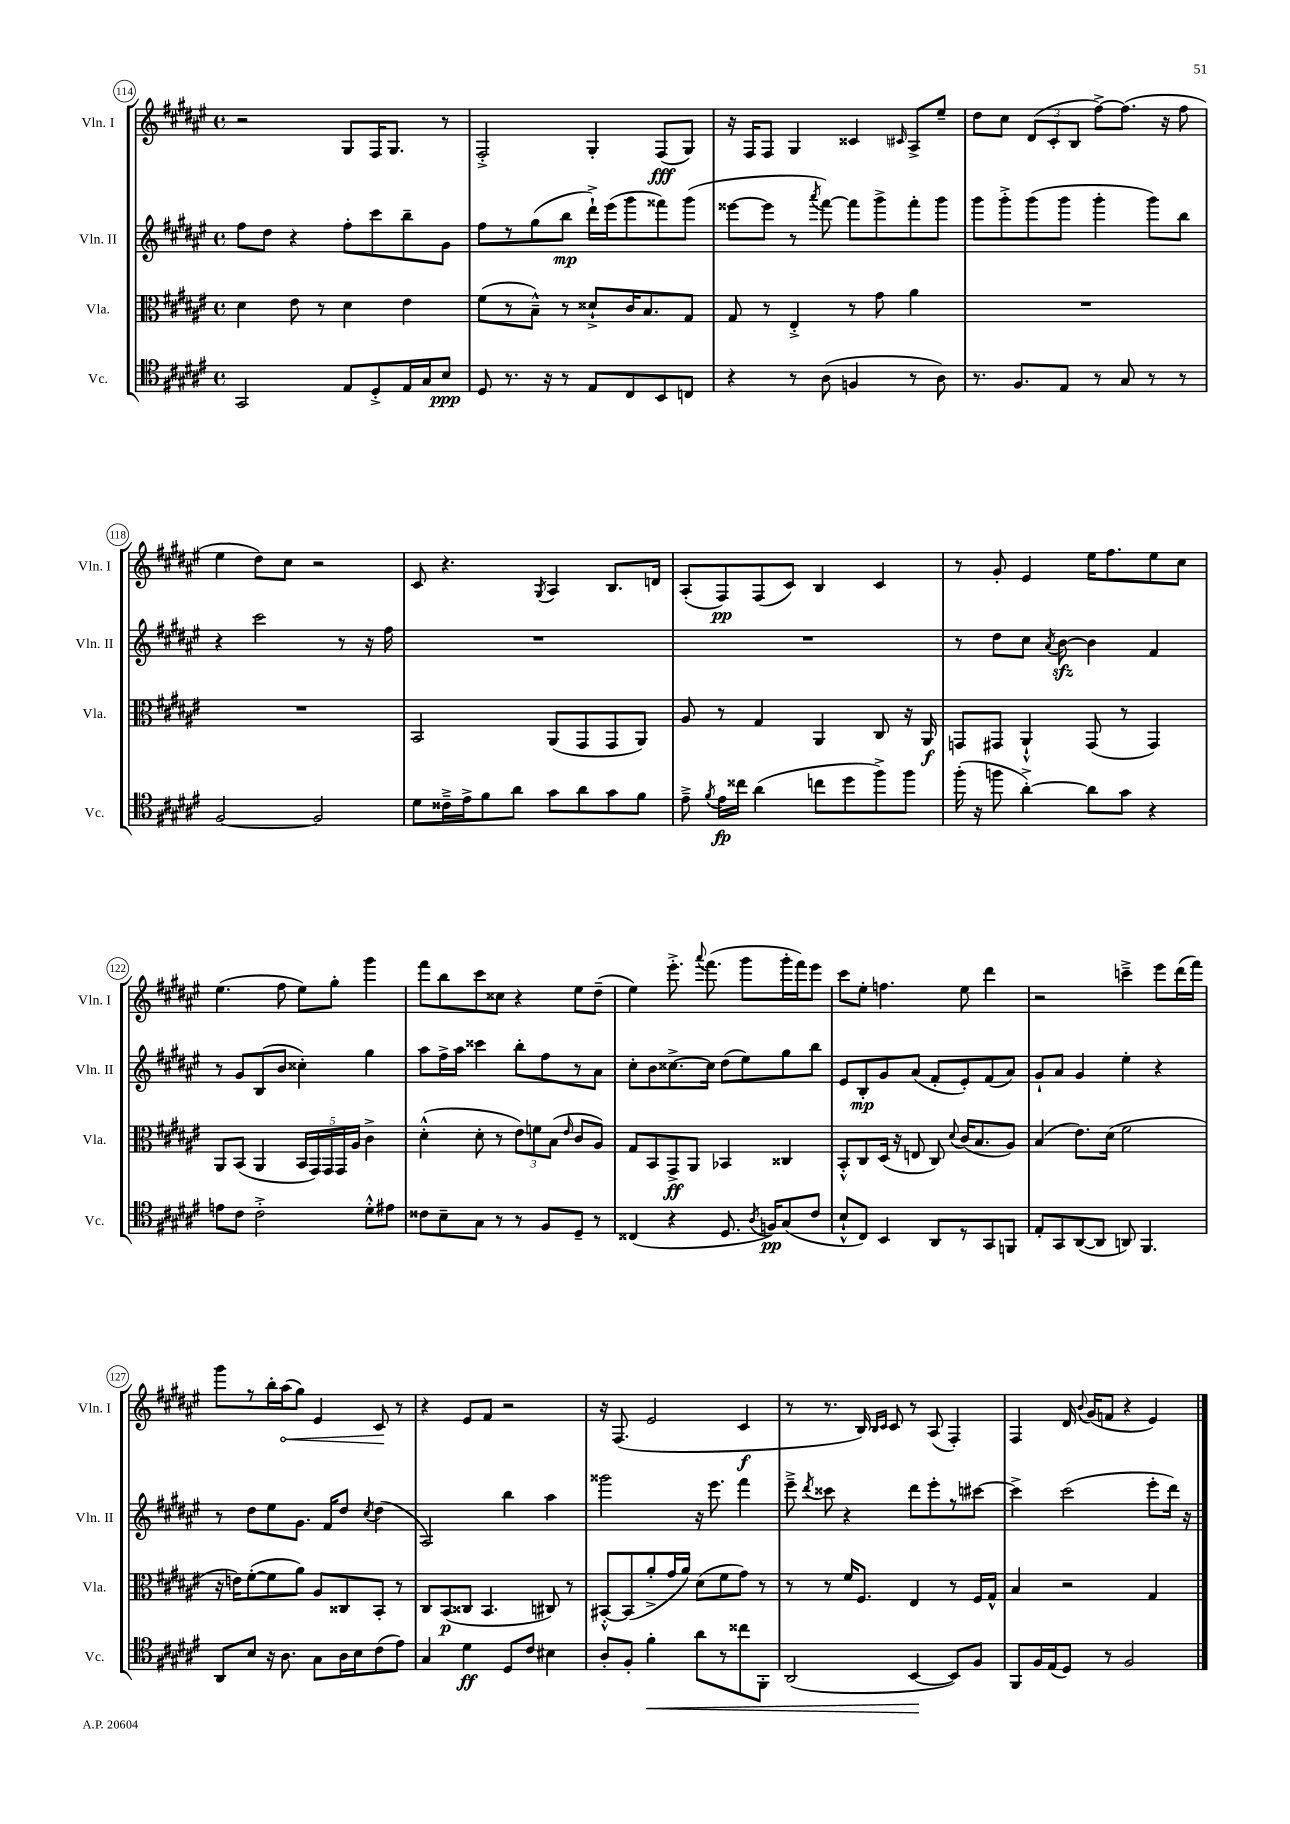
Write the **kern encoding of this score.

**kern	**dynam	**kern	**dynam	**kern	**dynam	**kern	**dynam
*part4	*part4	*part3	*part3	*part2	*part2	*part1	*part1
*staff4	*staff4	*staff3	*staff3	*staff2	*staff2	*staff1	*staff1
*I"Vc.	*	*I"Vla.	*	*I"Vln. II	*	*I"Vln. I	*
*I'Vc.	*	*I'Vla.	*	*I'Vln. II	*	*I'Vln. I	*
*clefC4	*	*clefC3	*	*clefG2	*	*clefG2	*
*k[f#c#g#d#a#e#]	*	*k[f#c#g#d#a#e#]	*	*k[f#c#g#d#a#e#]	*	*k[f#c#g#d#a#e#]	*
*M4/4	*	*M4/4	*	*M4/4	*	*M4/4	*
*met(c)	*	*met(c)	*	*met(c)	*	*met(c)	*
=114	=114	=114	=114	=114	=114	=114	=114
2GG#/	.	4d#\	.	8ff#\L	.	2r	.
.	.	.	.	8dd#\J	.	.	.
.	.	8e#\	.	4r	.	.	.
.	.	8r	.	.	.	.	.
8E#/L	.	4d#\	.	8ff#'\L	.	8G#/L	.
8D#'^/	.	.	.	8ccc#\	.	16F#/K	.
.	.	.	.	.	.	8.G#/J	.
16E#/L	.	4e#\	.	8bb~\	.	.	.
16G#/J	.	.	.	.	.	.	.
8B/J	ppp	.	.	8g#\J	.	8r	.
=115	=115	=115	=115	=115	=115	=115	=115
8D#/	.	(8f#\L	.	8ff#\L	.	2F#'^/	.
8.r	.	8r	.	8r	.	.	.
.	.	8B~^^\J)	.	(8gg#\	.	.	.
16r	.	.	.	.	.	.	.
8r	.	8r	.	8bb\J	mp	.	.
8E#/L	.	8d##X`^/L	.	16ddd#`^\LL)	.	4G#'/	.
.	.	.	.	(16eee#\J	.	.	.
8C#/	.	16c#/K	.	8ggg#\	.	.	.
.	.	8.B/	.	.	.	.	.
8BB/	.	.	.	8fff##X\)	.	(8F#/L	fff
8Cn/J	.	8G#/J	.	(8ggg#\J	.	8G#/J)	.
=116	=116	=116	=116	=116	=116	=116	=116
4r	.	8G#/	.	[8eee##X\L	.	16r	.
.	.	.	.	.	.	16F#/KL	.
.	.	8r	.	8eee##\J]	.	8F#/J	.
8r	.	4E#'^/	.	8r	.	4G#/	.
.	.	.	.	8qaaa#/	.	.	.
(8A#\	.	.	.	[8fff#\)	.	.	.
4Fn/	.	8r	.	8fff#\L]	.	4c##X/	.
.	.	8g#\	.	8ggg#^\	.	.	.
.	.	.	.	.	.	16qqc#X/	.
8r	.	4a#\	.	8fff#'\	.	8A#^/L	.
8A#\)	.	.	.	8ggg#\J	.	8ee#~/J	.
=117	=117	=117	=117	=117	=117	=117	=117
8.r	.	1r	.	8ggg#\L	.	8dd#\L	.
.	.	.	.	8ggg#'^\	.	8cc#\J	.
8.F#/L	.	.	.	.	.	.	.
.	.	.	.	(8ggg#\	.	(12d#/L	.
.	.	.	.	.	.	12c#'/	.
8E#/J	.	.	.	8ggg#\J	.	.	.
.	.	.	.	.	.	12B/J	.
8r	.	.	.	4ggg#'\	.	[8ff#^\L)	.
8G#/	.	.	.	.	.	(8.ff#\J]	.
8r	.	.	.	8ggg#\L)	.	.	.
.	.	.	.	.	.	16r	.
8r	.	.	.	8bb\J	.	8ff#\	.
!!LO:LB:g=z
=118	=118	=118	=118	=118	=118	=118	=118
[2F#/	.	1r	.	4r	.	4ee#\	.
.	.	.	.	2ccc#\	.	8dd#\L)	.
.	.	.	.	.	.	8cc#\J	.
2F#/]	.	.	.	.	.	2r	.
.	.	.	.	8r	.	.	.
.	.	.	.	16r	.	.	.
.	.	.	.	16ff#\	.	.	.
=119	=119	=119	=119	=119	=119	=119	=119
8d#\L	.	2BB/	.	1r	.	8c#/	.
16c##X~^\L	.	.	.	.	.	4.r	.
16e#^\J	.	.	.	.	.	.	.
8f#\	.	.	.	.	.	.	.
8a#\J	.	.	.	.	.	.	.
.	.	.	.	.	.	8qG#/	.
8g#\L	.	(8AA#/L	.	.	.	4A#/	.
8a#\	.	8GG#/	.	.	.	.	.
8g#\	.	8GG#/	.	.	.	8.B/L	.
8f#\J	.	8AA#/J)	.	.	.	.	.
.	.	.	.	.	.	16dn/Jk	.
=120	=120	=120	=120	=120	=120	=120	=120
8e#~^\	.	8A#/	.	1r	.	(8A#'/L	.
8qf#/	.	.	.	.	.	.	.
16e#\LL	fp	8r	.	.	.	8F#/)	pp
16cc##X\JJ	.	.	.	.	.	.	.
(4a#\	.	4G#/	.	.	.	(8F#/	.
.	.	.	.	.	.	8c#/J)	.
8ccn\L	.	4AA#/	.	.	.	4B/	.
8dd#\	.	.	.	.	.	.	.
8ff#^\)	.	8C#/	.	.	.	4c#/	.
8ff#\J	.	16r	.	.	.	.	.
.	.	16AA#/	f	.	.	.	.
=121	=121	=121	=121	=121	=121	=121	=121
(16ff#'\	.	8GGn/L	.	8r	.	8r	.
16r	.	.	.	.	.	.	.
8ffn\	.	8GG#X/J	.	8dd#\L	.	8g#'/	.
[4a#'^\)	.	4AA#`^^/	.	8cc#\J	.	4e#/	.
.	.	.	.	8qa#/	.	.	.
.	.	.	.	[8bzz\	.	.	.
8a#\L]	.	(8GG#/	.	4b\]	.	16ee#\KL	.
.	.	.	.	.	.	8.ff#\	.
8g#\J	.	8r	.	.	.	.	.
4r	.	4GG#/)	.	4f#/	.	8ee#\	.
.	.	.	.	.	.	8cc#\J	.
!!LO:LB:g=z
=122	=122	=122	=122	=122	=122	=122	=122
8en\L	.	8AA#/L	.	8r	.	(4.ee#\	.
8c#\J	.	(8BB/J	.	8g#/L	.	.	.
2c#'^\	.	4AA#/	.	(8B/	.	.	.
.	.	.	.	8b/J	.	8ff#\	.
.	.	20BB/LL	.	4cc##X'\)	.	8ee#\L)	.
.	.	20GG#/)	.	.	.	.	.
.	.	20GG#/	.	.	.	.	.
.	.	.	.	.	.	8gg#'\J	.
.	.	20GG#/	.	.	.	.	.
.	.	20A#/JJ	.	.	.	.	.
8d#'^^\L	.	4c#^\	.	4gg#\	.	4ggg#\	.
8e#X\J	.	.	.	.	.	.	.
=123	=123	=123	=123	=123	=123	=123	=123
8c##X\L	.	(4d#'^^\	.	8aa#\L	.	8fff#\L	.
8B~\	.	.	.	16ff#^\L	.	8bb\	.
.	.	.	.	16aa#\JJ	.	.	.
8G#\J	.	8d#'\	.	4ccc##X\	.	8ccc#\	.
8r	.	8r	.	.	.	8cc##X\J	.
8r	.	12e#\L)	.	8bb'\L	.	4r	.
.	.	12fn\	.	.	.	.	.
8F#/L	.	.	.	8ff#\	.	.	.
.	.	(12B\J	.	.	.	.	.
.	.	16qqe#/	.	.	.	.	.
8D#~/J	.	8c#/L	.	8r	.	8ee#\L	.
8r	.	8A#/J)	.	8a#\J	.	(8dd#~\J	.
=124	=124	=124	=124	=124	=124	=124	=124
(4C##X/	.	8G#/L	.	8cc#'\L	.	4ee#\)	.
.	.	8BB/	.	8b\	.	.	.
4r	.	8GG#^/	ff	[8.cc##X^\	.	8.eee#'^\	.
.	.	8AA#/J	.	.	.	.	.
.	.	.	.	.	.	8qqaaa#/	.
.	.	.	.	16cc##\Jk]	.	(8.fff#\	.
8.D#/	.	4BB-X/	.	(8dd#\L	.	.	.
.	.	.	.	8ee#\)	.	8ggg#\L	.
8qA#/	.	.	.	.	.	.	.
16Fn/KL)	pp	.	.	.	.	.	.
(8G#/	.	4C##X/	.	8gg#\	.	16ggg#'\L	.
.	.	.	.	.	.	16fff#\J)	.
8c#/J	.	.	.	8bb\J	.	8eee#\J	.
=125	=125	=125	=125	=125	=125	=125	=125
8B`^^/L	.	8BB'^^/L	.	8e#/L	.	8ccc#\L	.
8C#/J)	.	8C#/	.	8B'/	mp	8ee#'\J	.
4BB/	.	(16D#/Jk	.	8g#/	.	4.ffn\	.
.	.	16r	.	.	.	.	.
.	.	8En/	.	(8a#/J	.	.	.
8AA#/L	.	8C#/)	.	8f#'/L	.	.	.
.	.	8qqd#/	.	.	.	.	.
8r	.	(16c#/KL	.	8e#'/)	.	8ee#\	.
.	.	8.B/	.	.	.	.	.
8GG#/	.	.	.	(8f#/	.	4ddd#\	.
8FFn/J	.	8A#/J)	.	8a#/J)	.	.	.
=126	=126	=126	=126	=126	=126	=126	=126
8E#'/L	.	(4B/	.	8g#`/L	.	2r	.
8GG#/	.	.	.	8a#/J	.	.	.
([8AA#/	.	8.e#\L)	.	4g#/	.	.	.
8AA#/J]	.	.	.	.	.	.	.
.	.	(16d#\Jk	.	.	.	.	.
8AAn/)	.	2f#\	.	4ee#'\	.	4cccn~^\	.
4.FF#/	.	.	.	.	.	.	.
.	.	.	.	4r	.	8eee#\L	.
.	.	.	.	.	.	(16ddd#\L	.
.	.	.	.	.	.	16fff#\JJ)	.
!!LO:LB:g=z
=127	=127	=127	=127	=127	=127	=127	=127
8AA#/L	.	16r	.	8r	.	8ggg#\L	.
.	.	16en\KL)	.	.	.	.	.
8B/J	.	([8f#'\	.	8dd#\L	.	8r	.
16r	.	8f#\]	.	8ee#\	.	16bb'\L	.
!	!	!	!	!	!	!	!LO:HP:b
8.A#\	.	.	.	.	.	(16aa#\J	<
.	.	8a#\J)	.	8.g#\J	.	8gg#\J)	.
8G#\L	.	8A#/L	.	.	.	4e#/	.
.	.	.	.	16f#/KL	.	.	.
16A#\L	.	8C##X/	.	8dd#/J	.	.	.
16B\J	.	.	.	.	.	.	.
.	.	.	.	8qcc#/	.	.	.
(8c#\	.	8BB'/J	.	(4dd#\	.	8c#/	.
8e#\J)	.	8r	.	.	.	8r	[
=128	=128	=128	=128	=128	=128	=128	=128
4G#/	.	8C#/L	.	2A#/)	.	4r	.
.	.	(8BB/	p	.	.	.	.
4d#\	ff	8C##X/J	.	.	.	8e#/L	.
.	.	4.BB/	.	.	.	8f#/J	.
8D#/L	.	.	.	4bb\	.	2r	.
8c#/J	.	.	.	.	.	.	.
4B#X\	.	8C#X/)	.	4aa#\	.	.	.
.	.	8r	.	.	.	.	.
=129	=129	=129	=129	=129	=129	=129	=129
8A#'/L	.	[8BB#X'^^/L	.	2ggg##X\	.	16r	.
.	.	.	.	.	.	(8.F#/	.
8F#'/J	.	(8BB#/]	.	.	.	.	.
!	!LO:HP:b	!	!	!	!	!	!
4f#'\	<	8a#'^/	.	.	.	2e#/	.
.	.	16g#/L	.	.	.	.	.
.	.	16a#/JJ)	.	.	.	.	.
8a#\L	.	(8d#\L	.	16r	.	.	.
.	.	.	.	8.eee#\	.	.	.
8r	.	8f#\	.	.	.	.	.
8cc##X\	.	8g#\J)	.	4fff#\	.	4c#/	f
8FF#'\J	.	8r	.	.	.	.	.
=130	=130	=130	=130	=130	=130	=130	=130
(2AA#/	.	8r	.	8eee#~^\	.	8r	.
.	.	.	.	8qddd#/	.	.	.
.	.	8r	.	8ccc##X\	.	8.r	.
.	.	16f#/KL	.	4r	.	.	.
.	.	8.F#/J	.	.	.	16B/)	.
.	.	.	.	.	.	16qqB/LL	.
.	.	.	.	.	.	16qqc#/JJ	.
.	.	.	.	.	.	8c#/	.
[4BB/	.	4E#/	.	8ddd#\L	.	8r	.
.	.	.	.	8eee#'\	.	(8A#/	.
8BB/L])	[	8r	.	8r	.	4F#'/)	.
8F#/J	.	16F#/LL	.	[8ccc#X\J	.	.	.
.	.	16G#^^/JJ	.	.	.	.	.
=131	=131	=131	=131	=131	=131	=131	=131
8FF#/L	.	4B/	.	4ccc#^\]	.	4F#/	.
16F#/L	.	.	.	.	.	.	.
(16E#/J	.	.	.	.	.	.	.
8D#/J)	.	2r	.	(2ccc#\	.	16d#/	.
.	.	.	.	.	.	8qqb/	.
.	.	.	.	.	.	(16g#/KL	.
8r	.	.	.	.	.	8fn/J	.
2F#/	.	.	.	.	.	4r	.
.	.	4G#/	.	8eee#'\L	.	4e#/)	.
.	.	.	.	16ddd#\Jk)	.	.	.
.	.	.	.	16r	.	.	.
==	==	==	==	==	==	==	==
*-	*-	*-	*-	*-	*-	*-	*-
